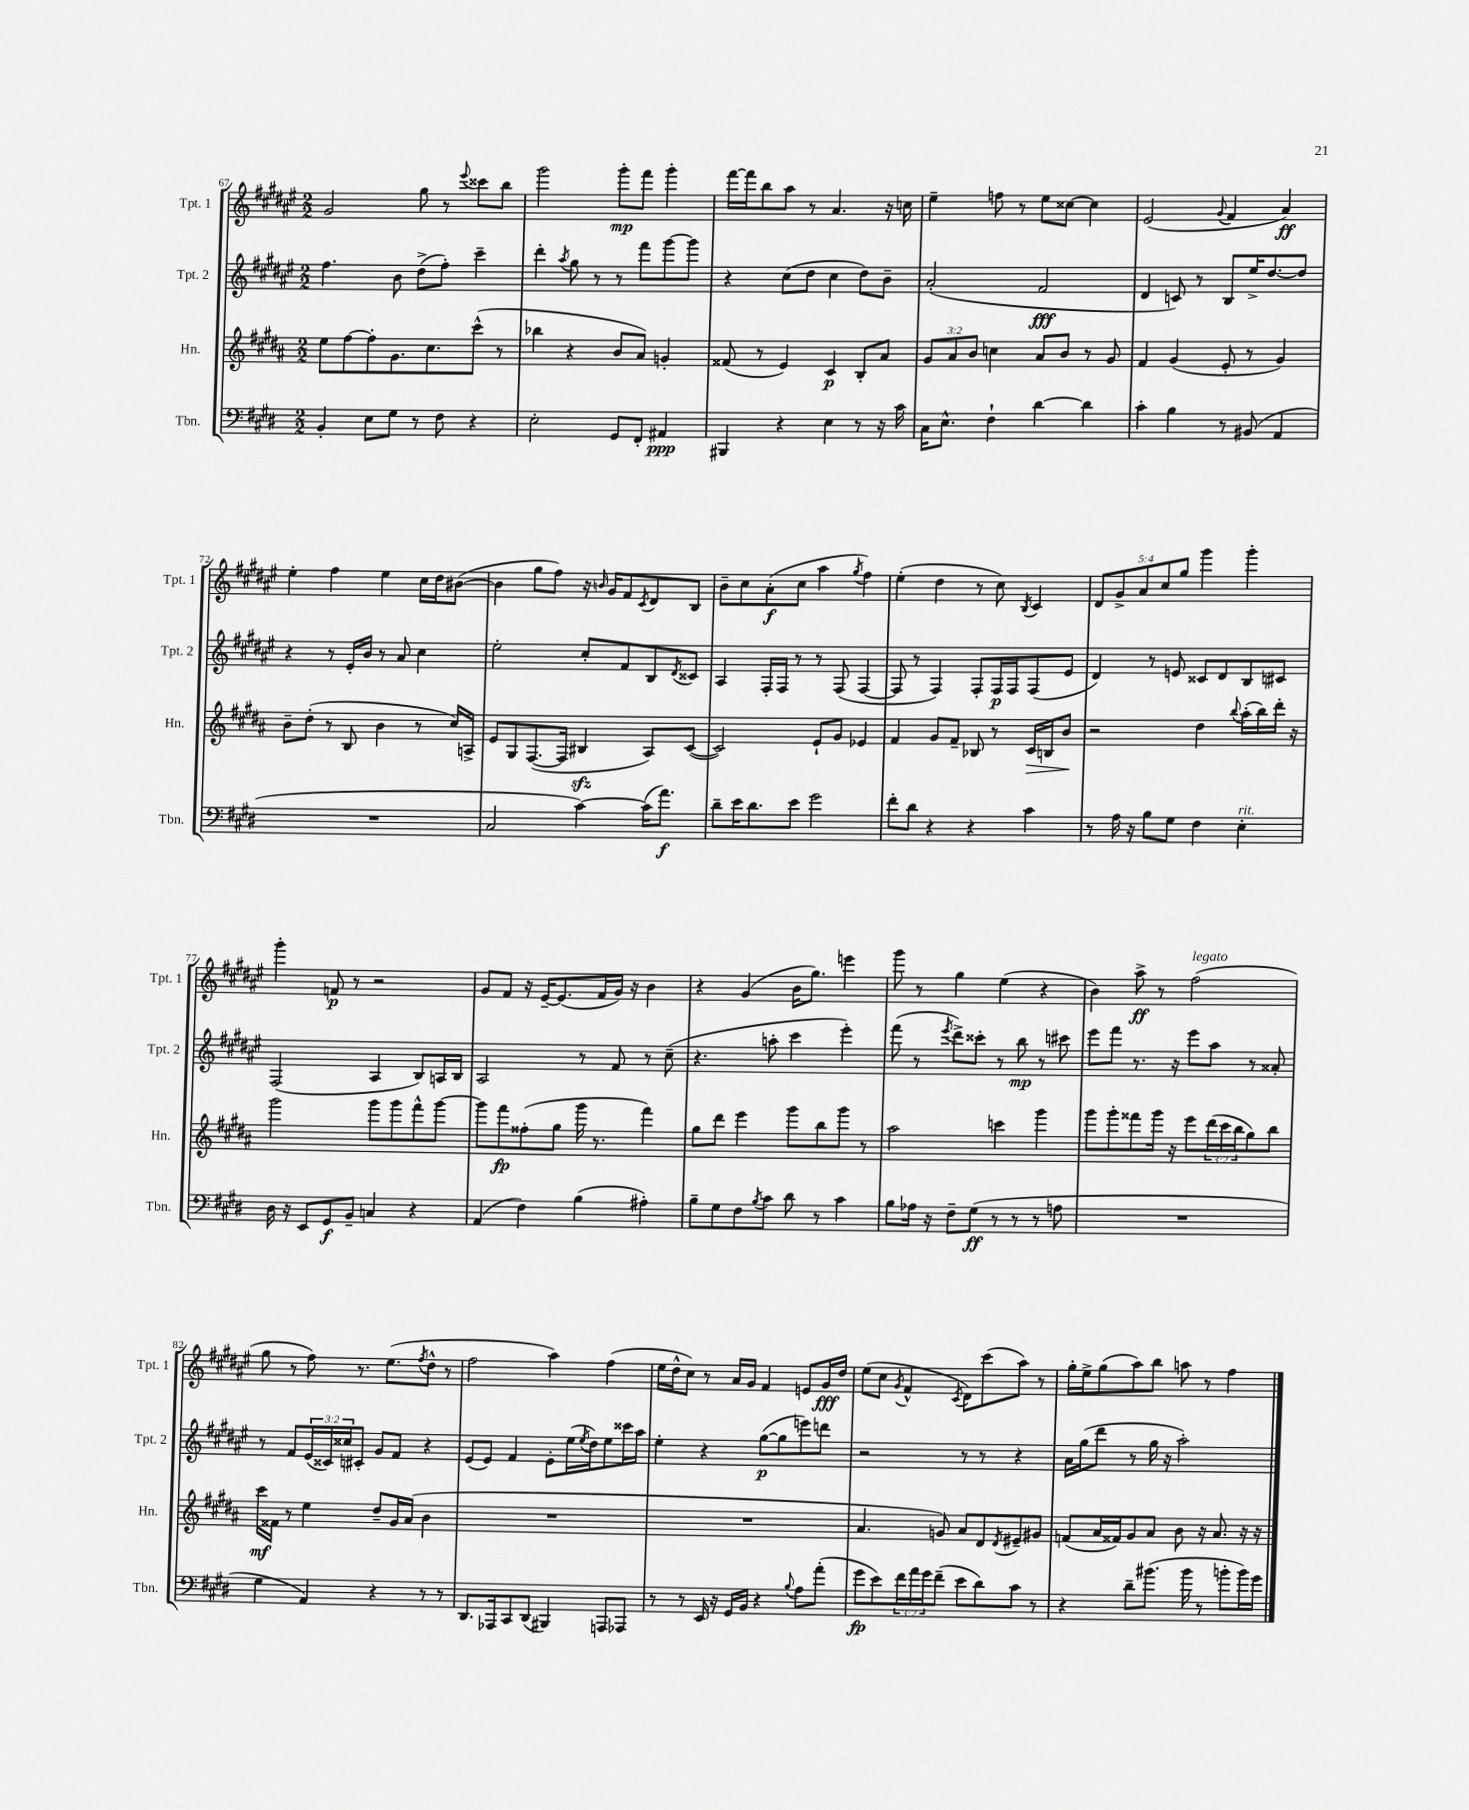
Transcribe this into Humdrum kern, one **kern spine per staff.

**kern	**kern	**kern	**kern
*staff4	*staff3	*staff2	*staff1
*clefF4	*clefG2	*clefG2	*clefG2
*k[f#c#g#d#]	*k[f#c#g#d#a#]	*k[f#c#g#d#a#e#]	*k[f#c#g#d#a#e#]
*M2/2	*M2/2	*M2/2	*M2/2
4BB'	8ee	4.ff#	2g#
.	[8ff#	.	.
8E	8ff#']	.	.
8G#	8.g#	8b	.
8r	.	(8dd#^	8gg#
.	8.cc#	.	.
8F#	.	8ff#')	8r
.	.	.	8qqeee#
4r	(8ccc#^^	4ccc#~	8ccc##
.	8r	.	8bb
=	=	=	=
2E'	4bb-	4ddd#'	2ggg#
.	.	8qaa#	.
.	4r	8gg#	.
.	.	8r	.
8GG#	8b	8r	8ggg#'
8FF#'	8a#)	8fff#	8fff#
4AA#	4g'	[8ggg#	4ggg#'
.	.	8ggg#]	.
=	=	=	=
4BBB#	(8f##	4r	[16fff#
.	.	.	16fff#]
.	8r	.	8bb
4r	4e)	(8cc#	8aa#
.	.	8dd#	8r
4E	4c#	4cc#	4.a#
8r	8B'	8dd#)	.
16r	8a#	8b~	16r
16c#	.	.	16cc
=	=	=	=
16C#	12g#	(2a#'	4ee#~
8.E^^	.	.	.
.	12a#	.	.
.	12b	.	.
4F#`	4cc	.	8ff
.	.	.	8r
[4d#	8a#	2f#	8ee#
.	8b	.	[8cc##
4d#]	8r	.	4cc##]
.	8g#	.	.
=	=	=	=
4c#'	4f#	4d#	(2e#
4B	(4g#	8c)	.
.	.	8r	.
.	.	.	8qqg#
8r	8e'	8B	4f#
(8BB#	8r	16ee#^	.
.	.	[8.dd#	.
4AA	4g#)	.	4a#)
.	.	8dd#]	.
=	=	=	=
1r	8b~	4r	4ee#'
.	(8dd#'	.	.
.	8r	8r	4ff#
.	8B	16e#'	.
.	.	16b	.
.	4b	8r	4ee#
.	.	8a#	.
.	8r	4cc#	16cc#
.	.	.	16dd#
.	16cc#)	.	([8b#
.	16A^	.	.
=	=	=	=
2C#	8e	2ee#'	4b#]
.	8G#	.	.
.	([8.F#	.	8gg#
.	.	.	8ff#)
.	16F#]	.	.
[4c#)	4B#	8cc#'	16r
.	.	.	16qqb
.	.	.	16g#
.	.	8f#	8f#
.	.	.	8qc#
(16c#]	8A#)	8B	8d#
8.a)	.	.	.
.	.	8qd#	.
.	([8c#	8c##	8B
=	=	=	=
8d#~	2c#])	4A#	8b~
16e	.	.	8cc#
8.d#	.	.	.
.	.	16F#'	(8a#'
.	.	16F#	.
8e	.	8r	8cc#
2g#	8e`	8r	4aa#
.	8g#	(8F#	.
.	.	.	8qgg#
.	4e-	[4F#	4ff#)
=	=	=	=
8f#'	4f#	8F#]	(4ee#'
8d#	.	8r	.
4r	8g#	4F#)	4dd#
.	8f#~	.	.
4r	8B-	8F#'	8r
.	8r	16F#	8cc#)
.	.	16F#	.
.	.	.	8qB
4c#	16c#	(8F#	4c#
.	16B	.	.
.	8b	8e#	.
=	=	=	=
8r	2r	4d#)	10d#
.	.	.	10g#^
16A	.	.	.
16r	.	.	.
.	.	.	10a#
8B	.	8r	.
.	.	.	10cc#
8G#	.	8e	.
.	.	.	10gg#
4F#	4dd#	8c##	4ggg#
.	.	8d#	.
.	8qqbb	.	.
4E'	(16aa#'	8B	4ggg#'
.	16bb)	.	.
.	16ddd#'	8c#	.
.	16r	.	.
=	=	=	=
16D#	2ggg#	(2F#	4ggg#'
16r	.	.	.
8EE	.	.	.
8GG#	.	.	8f
8BB~	.	.	8r
4C	8ggg#	4A#	2r
.	8ggg#	.	.
4r	8fff#^^	8B)	.
.	[8ggg#	16A	.
.	.	16B	.
=	=	=	=
(4AA	8ggg#]	2A#	8g#
.	8fff#	.	8f#
4F#)	(8ff##'	.	16r
.	.	.	[16e#~
.	8gg#	.	(8.e#]
(4B	16ggg#	8r	.
.	8.r	.	16f#
.	.	8f#	16g#)
.	.	.	16r
4A#')	4fff#)	8r	4b
.	.	(8cc#~	.
=	=	=	=
8B~	8gg#	4.r	4r
8G#	8ddd#	.	.
8F#	4eee	.	(4g#
8qB	.	.	.
8c#	.	8aa'	.
8d#	8ggg#	4ccc#	16b
.	.	.	8.gg#)
8r	8bb	.	.
4c#	8ggg#	4eee#')	4eee
.	8r	.	.
=	=	=	=
8B	2aa#	(8fff#	8ggg#
16A-	.	8r	8r
16r	.	.	.
.	.	8qeee#	.
8F#~	.	8ddd#^)	4gg#
(8G#	.	8ccc##'	.
8r	4ccc	8r	(4ee#
8r	.	8bb	.
8r	4ggg#	8r	4r
8A	.	8ccc#	.
=	=	=	=
1r	8ggg#	8eee#	4b)
.	8ggg#'	8fff#	.
.	8fff##	8.r	8aa#^
.	16ggg#	.	8r
.	16r	16r	.
.	8eee	8eee#	(2ff#
.	(24ddd#	8aa#	.
.	24ccc#	.	.
.	24bb	.	.
.	8gg#)	8r	.
.	8bb	8a##'	.
=	=	=	=
4G#	16ccc#	8r	8gg#
.	16f##	.	.
.	8r	8f#	8r
4AA)	4ee	(24e#	8ff#)
.	.	24c##)	.
.	.	24cc##	.
.	.	8c#'	8.r
4r	8dd#~	8g#	.
.	.	.	(8.ee#
.	16g#	8f#	.
.	(16a#	.	.
.	.	.	8qff#
8r	4b	4r	8dd#^^
8r	.	.	8r
=	=	=	=
8.DD#	1r	(8e#	2ff#
.	.	8e#)	.
16AAA-	.	.	.
8CC#	.	4f#	.
(8DD#	.	.	.
4BBB#)	.	8e#'	4aa#)
.	.	(16ee#	.
.	.	8qee#	.
.	.	16dd#)	.
8AAA	.	8ee#	(4ff#
8AAA-	.	16ccc##	.
.	.	16aa#	.
=	=	=	=
8r	1r	4ee#'	16ee#
.	.	.	16dd#^^
8r	.	.	8cc#)
16EE	.	4r	8r
16r	.	.	.
16GG#	.	.	16a#
16BB	.	.	16g#
4r	.	([8gg#	4f#
.	.	8gg#]	.
8qqB	.	.	.
8A	.	8eee)	8e
(8a'	.	8ddd	16g#
.	.	.	16dd#
=	=	=	=
8g#	4.a#	2r	(8ee#
8e)	.	.	8cc#
.	.	.	8qg#
24f#	.	.	4f#^^
24a	.	.	.
24g#	.	.	.
(8f#~	8g)	.	.
.	.	.	8qc#
8e	8a#	8r	8d#)
8d#)	8d#	8r	(8ccc#
.	8qd#	.	.
8c#	8e#~	4r	8aa#)
8r	8g#	.	8r
=	=	=	=
4r	(8f	16a#	16gg#'
.	.	(16gg#	16ee#^
.	16a#	8ddd#	(8gg#
.	16f##)	.	.
8d#~	8g#	8r	8aa#)
(8.b#	8a#	16gg#	8bb
.	.	16r	.
.	8b	2aa#')	8aa
16b#	.	.	.
8r	16r	.	8r
.	8.a#	.	.
8b'	.	.	4ff#
16b)	16r	.	.
16g#	16r	.	.
==	==	==	==
*-	*-	*-	*-
